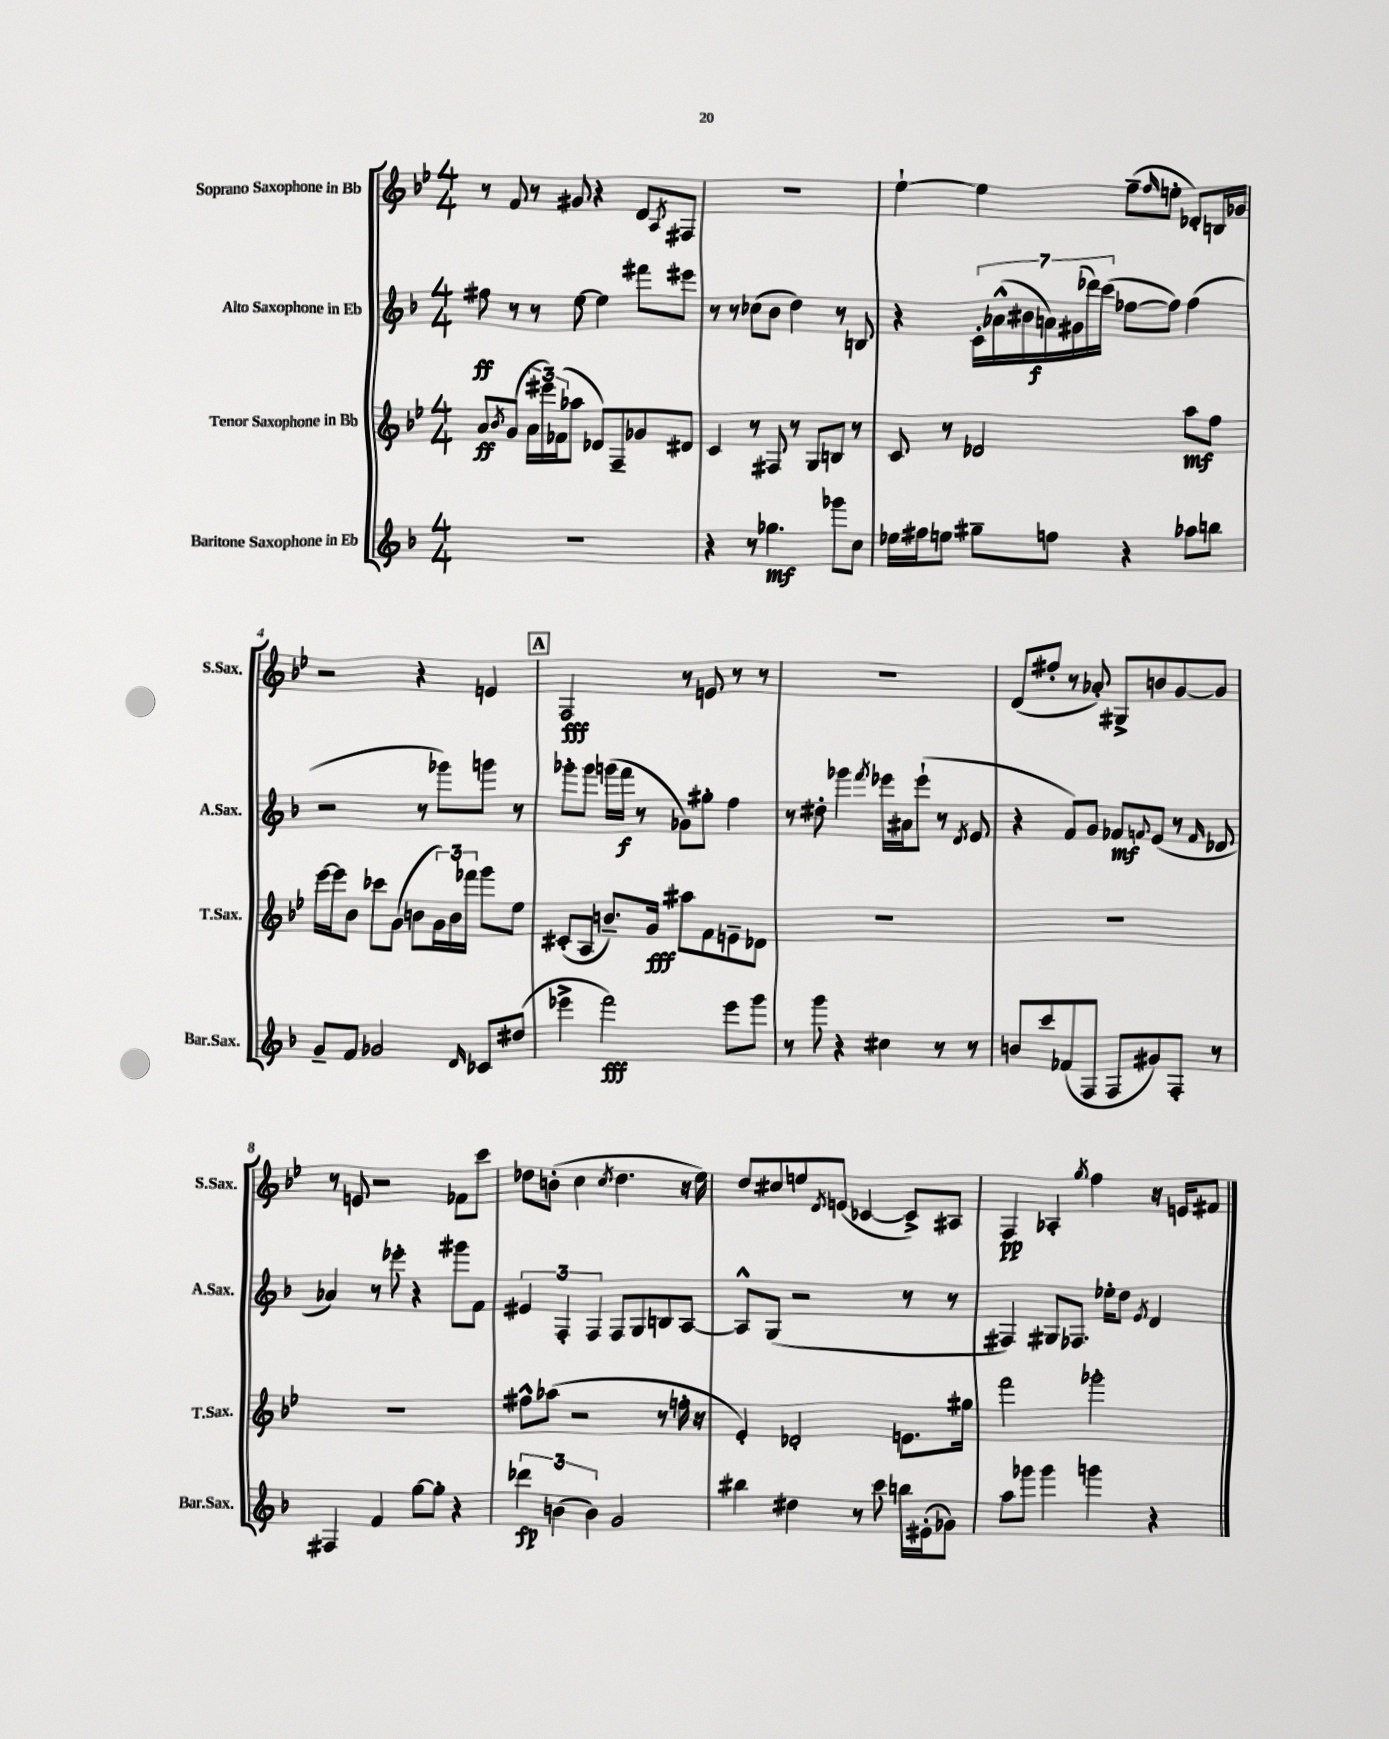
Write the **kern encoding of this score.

**kern	**dynam	**kern	**dynam	**kern	**dynam	**kern	**dynam
*part4	*part4	*part3	*part3	*part2	*part2	*part1	*part1
*staff4	*staff4	*staff3	*staff3	*staff2	*staff2	*staff1	*staff1
*I"Baritone Saxophone in Eb	*	*I"Tenor Saxophone in Bb	*	*I"Alto Saxophone in Eb	*	*I"Soprano Saxophone in Bb	*
*I'Bar.Sax.	*	*I'T.Sax.	*	*I'A.Sax.	*	*I'S.Sax.	*
*clefG2	*	*clefG2	*	*clefG2	*	*clefG2	*
*k[b-]	*	*k[b-e-]	*	*k[b-]	*	*k[b-e-]	*
*M4/4	*	*M4/4	*	*M4/4	*	*M4/4	*
=1	=1	=1	=1	=1	=1	=1	=1
1r	.	8a/L	ff	8ff#X\	ff	8r	.
.	.	8qb-/	.	.	.	.	.
.	.	(8g/J	.	8r	.	8f/	.
.	.	24a\LL	.	8r	.	8r	.
.	.	24eee#X\)	.	.	.	.	.
.	.	(24f-X\J	.	.	.	.	.
.	.	8aa-X\J	.	[8ee\	.	8g#X/	.
.	.	8d-X/L)	.	4ee\]	.	4r	.
.	.	8F~/	.	.	.	.	.
.	.	8g-X/	.	8fff#X\L	.	8d/L	.
.	.	.	.	.	.	8qA/	.
.	.	8d#X/J	.	8eee#X\J	.	8F#X/J	.
=2	=2	=2	=2	=2	=2	=2	=2
4r	.	4c/	.	8r	.	1r	.
.	.	.	.	8r	.	.	.
8r	.	8r	.	(8cc-X\L	.	.	.
4.gg-X\	mf	8F#X/	.	8b-\J	.	.	.
.	.	8r	.	4dd\)	.	.	.
.	.	8G/L	.	.	.	.	.
8ggg-X\L	.	8Bn/J	.	8r	.	.	.
8cc\J	.	8r	.	8Bn/	.	.	.
=3	=3	=3	=3	=3	=3	=3	=3
16ee-X\LL	.	8c/	.	4r	.	[4ee-`\	.
16ff#X\J	.	.	.	.	.	.	.
8een\J	.	8r	.	.	.	.	.
8gg#X~\L	.	2d-X/	.	28c'\LL	.	4ee-\]	.
.	.	.	.	(28a-X^^\	.	.	.
.	.	.	.	28b#X\	.	.	.
.	.	.	.	28an\)	f	.	.
8ffn\J	.	.	.	.	.	.	.
.	.	.	.	(28g#X\	.	.	.
.	.	.	.	28ddd-X\)	.	.	.
.	.	.	.	(28ccc\JJ	.	.	.
4r	.	.	.	[8ff-X\L	.	(8ff~\L	.
.	.	.	.	.	.	16qqff/	.
.	.	.	.	8ff-\J])	.	8een'\J	.
8aa-X\L	.	8aa\L	mf	(4ff-\	.	8d-X'/L)	.
8bbn\J	.	8ff\J	.	.	.	16Bn/L	.
.	.	.	.	.	.	16g-X/JJ	.
!!LO:LB:g=z
=4	=4	=4	=4	=4	=4	=4	=4
8g~/L	.	[16eee-\LL	.	2r	.	2r	.
.	.	16eee-\J]	.	.	.	.	.
8f/J	.	8b-\J	.	.	.	.	.
2g-X/	.	8ccc-X\L	.	.	.	.	.
.	.	(8g\J	.	.	.	.	.
.	.	8bn\L	.	8r	.	4r	.
.	.	24g\L)	.	8ggg-X\L)	.	.	.
.	.	24b\	.	.	.	.	.
.	.	24fff-X\JJ	.	.	.	.	.
16qqd/	.	.	.	.	.	.	.
8c-X/L	.	8ggg\L	.	8gggn\J	.	4en/	.
(8dd#X/J	.	8ee-\J	.	8r	.	.	.
!!LO:REH:place=s1:t=A
=5	=5	=5	=5	=5	=5	=5	=5
4eee-X^\	.	(8c#X'/L	.	8ggg-X'\L	.	2F/	fff
.	.	8A/J	.	8ggg-\J	.	.	.
2fff\)	fff	8.bn~/L)	.	(16gggn\LL	.	.	.
.	.	.	.	16fff\JJ	f	.	.
.	.	.	.	8r	.	.	.
.	.	16g/Jk	fff	.	.	.	.
.	.	8aa#X\L	.	8g-X\L)	.	8r	.
.	.	8f\	.	8gg#X'\J	.	8en/	.
8eee-\L	.	8en~\	.	4ff\	.	8r	.
8ggg\J	.	8d-X\J	.	.	.	8r	.
=6	=6	=6	=6	=6	=6	=6	=6
8r	.	1r	.	8r	.	1r	.
8ggg\	.	.	.	8dd#X'\	.	.	.
4r	.	.	.	4ggg-X\	.	.	.
.	.	.	.	8qfff/	.	.	.
4cc#X\	.	.	.	16eee-X\LL	.	.	.
.	.	.	.	16a#X\J	.	.	.
.	.	.	.	(8eee-`\J	.	.	.
8r	.	.	.	8r	.	.	.
.	.	.	.	8qd/	.	.	.
8r	.	.	.	8e/	.	.	.
=7	=7	=7	=7	=7	=7	=7	=7
8bn/L	.	1r	.	4r	.	(8d/L	.
8ccc/	.	.	.	.	.	8ff#X'/J	.
(8f-X/	.	.	.	8f/L)	.	8r	.
8F/J	.	.	.	8g/J	.	8a-X'/)	.
8F/L	.	.	.	8f-X/L	mf	8G#X^/L	.
.	.	.	.	8qqfn/	.	.	.
8g#X/)	.	.	.	(8e/J	.	8bn/	.
8F'/J	.	.	.	8r	.	[8g/	.
.	.	.	.	16qqf/	.	.	.
8r	.	.	.	8d-X/	.	8g/J]	.
!!LO:LB:g=z
=8	=8	=8	=8	=8	=8	=8	=8
4F#X/	.	1r	.	4a-X/)	.	8r	.
.	.	.	.	.	.	8en/	.
4f/	.	.	.	8r	.	2r	.
.	.	.	.	8eee-X'\	.	.	.
[8gg\L	.	.	.	4r	.	.	.
8gg'\J]	.	.	.	.	.	.	.
4r	.	.	.	8ggg#X\L	.	8f-X\L	.
.	.	.	.	8f\J	.	8ccc\J	.
=9	=9	=9	=9	=9	=9	=9	=9
6ddd-X\	fp	8ff#X^^\L	.	6e#X/	.	8dd-X\L	.
.	.	(8aa-X\J	.	.	.	(8bn'\J	.
(6bn\	.	.	.	6F'/	.	.	.
.	.	2r	.	.	.	4cc\	.
6b\)	.	.	.	6F/	.	.	.
.	.	.	.	.	.	8qcc/	.
2g/	.	.	.	8F/L	.	4.dd-\	.
.	.	.	.	8G/	.	.	.
.	.	8r	.	8Bn/	.	.	.
.	.	16ffn'\	.	[8A/J	.	16r	.
.	.	16r	.	.	.	16ee-\)	.
=10	=10	=10	=10	=10	=10	=10	=10
4bb#X\	.	4e-'/)	.	8A^^/L]	.	8dd/L	.
.	.	.	.	(8G/J	.	8cc#X/	.
4dd#X\	.	2d-X'/	.	2r	.	8een/	.
.	.	.	.	.	.	8qd/	.
.	.	.	.	.	.	(8en/J	.
8r	.	.	.	.	.	[4c-X/	.
8ccc\	.	.	.	.	.	.	.
16bbn\LL	.	8.en\L	.	8r	.	8c-^/L])	.
(16e#X'\J	.	.	.	.	.	.	.
8g-X\J)	.	.	.	8r	.	8A#X/J	.
.	.	16gg#X\Jk	.	.	.	.	.
=11	=11	=11	=11	=11	=11	=11	=11
8aa\L	.	2fff\	.	4F#X/)	.	4F/	pp
8ggg-X\J	.	.	.	.	.	.	.
4ggg-\	.	.	.	8G#X/L	.	4A-X'/	.
.	.	.	.	8.F-X/J	.	.	.
.	.	.	.	.	.	8qgg/	.
4gggn\	.	2ggg-X'\	.	.	.	4ff\	.
.	.	.	.	16ee-X'\KL	.	.	.
.	.	.	.	8dd\J	.	.	.
.	.	.	.	8qe/	.	.	.
4r	.	.	.	4d/	.	16r	.
.	.	.	.	.	.	16en/KL	.
.	.	.	.	.	.	8f#X/J	.
==	==	==	==	==	==	==	==
*-	*-	*-	*-	*-	*-	*-	*-
